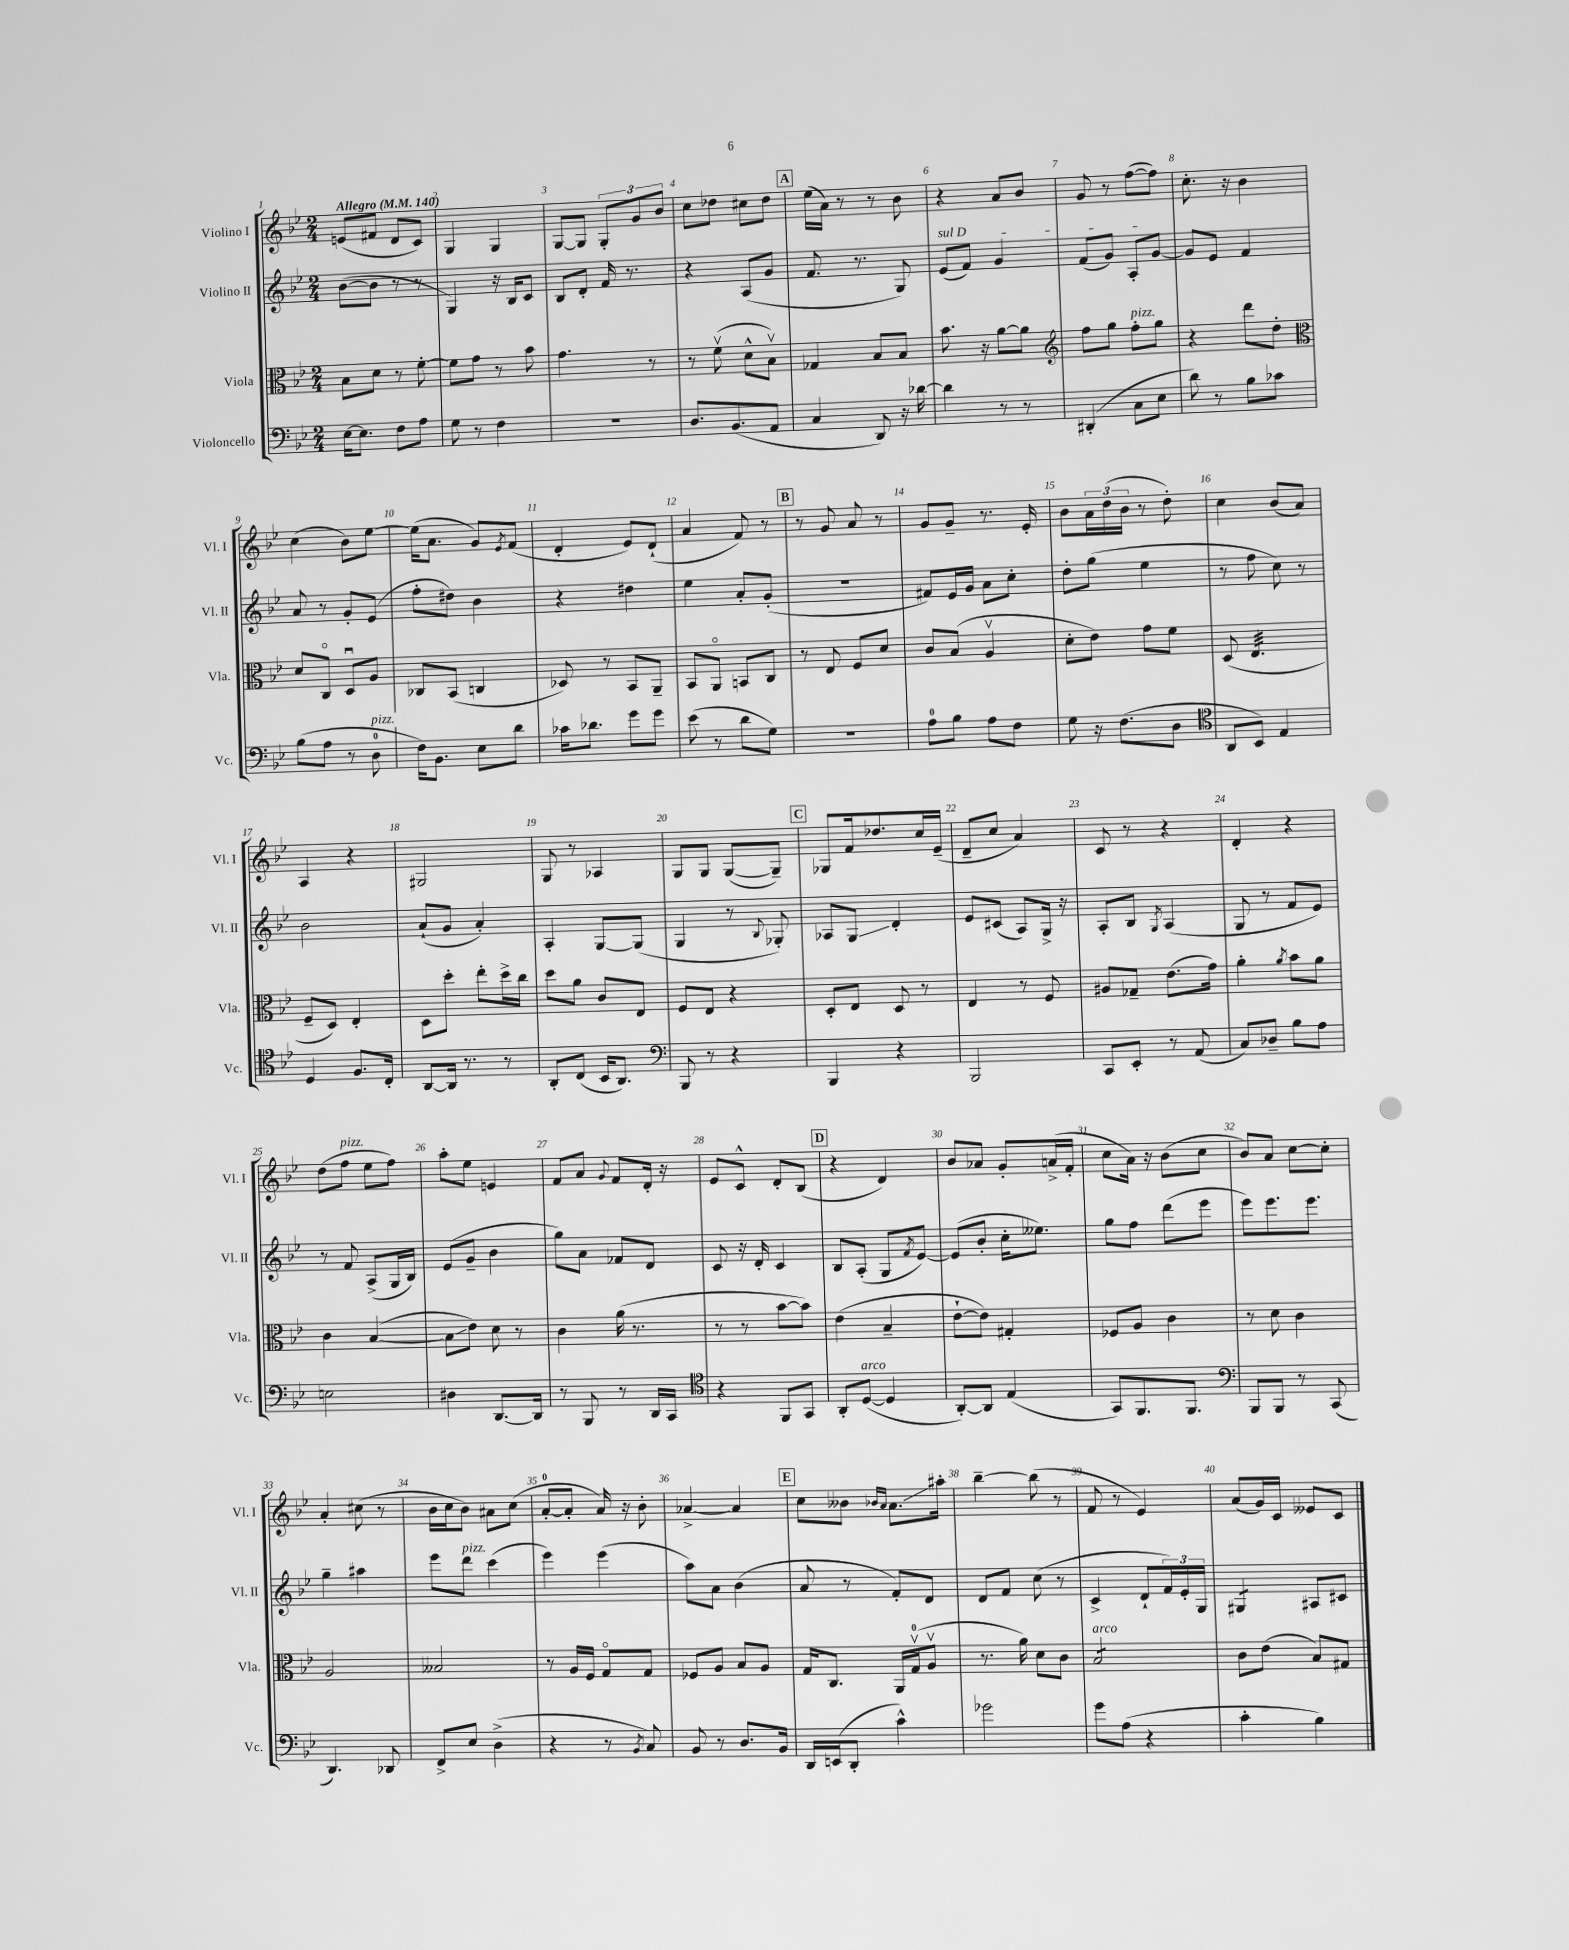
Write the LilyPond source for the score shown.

<<
\new StaffGroup <<
\new Staff = "s0" \with { instrumentName = "Violino I" shortInstrumentName = "Vl. I" } {
    \clef treble \key bes \major \numericTimeSignature \time 2/4 \tempo "Allegro" 4 = 140
    e'8( fis'8 d'8 c'8) |
    g4 g4 |
    g8~ g8 \tuplet 3/2 { g8-. g'8 bes'8 } |
    c''8 des''8 cis''8 des''8 |
    \mark \markup { \box "A" } ees''16( a'16) r8 r8 bes'8 |
    r4 a'8 bes'8 |
    g'8 r8 f''8~( f''8) |
    c''8.-. r16 bes'4 |
    c''4( bes'8) ees''8~ |
    ees''16( a'8. g'8) \acciaccatura { ees'8 } f'8( |
    d'4-. ees'8) d'8-!( |
    a'4 f'8) r8 |
    \mark \markup { \box "B" } r8 g'8 a'8 r8 |
    g'8 g'8-- r8. ees'16-. |
    bes'8 \tuplet 3/2 { a'16 d''16( bes'16 } r8 d''8-.) |
    c''4 bes'8( a'8) |
    a4 r4 |
    gis2 |
    g8 r8 aes4 |
    g8 g8 g8~( g8--) |
    \mark \markup { \box "C" } ges8 f'16 des''8. c''16 ees'16--( |
    d'8-- c''8 a'4) |
    c'8 r8 r4 |
    d'4-. r4 |
    d''8( f''8^\markup { \italic "pizz." } ees''8 f''8) |
    a''8-. ees''8 e'4 |
    f'8 a'8 \appoggiatura { g'8 } f'8 d'16-. r16 |
    ees'8 c'8-^ d'8-. bes8( |
    \mark \markup { \box "D" } r4 d'4) |
    bes'8 aes'8 g'8-. a'16->( f'16-. |
    c''8 a'16) r16 bes'8( c''8 |
    bes'8) a'8 c''8~ c''8-. |
    a'4-. cis''8( r8 |
    bes'16 c''16 bes'8) ais'8 c''8( |
    a'8-0~-. a'8-. a'16) r16 bes'8-. |
    aes'4~-> aes'4 |
    \mark \markup { \box "E" } c''8 beses'8 \grace { bes'16 a'16 } a'8.\glissando ais''16-. |
    bes''4~-- bes''8( r8 |
    f'8 r8 ees'4) |
    a'8( g'16) c'16 eeses'8 c'8 \bar "|." |
}
\new Staff = "s1" \with { instrumentName = "Violino II" shortInstrumentName = "Vl. II" } {
    \clef treble \key bes \major \numericTimeSignature \time 2/4
    bes'8~( bes'8 r8 r8 |
    g4) r16 bes16 c'8 |
    bes8 d'8-. f'16 r8. |
    r4 a8( g'8 |
    \mark \markup { \box "A" } f'8. r8. g8) |
    \once \override TextSpanner.bound-details.left.text = \markup { \italic "sul D" } ees'8\startTextSpan( f'8) g'4 |
    f'8( g'8) a8-. g'8~\stopTextSpan |
    g'8 ees'8 f'4 |
    a'8 r8 g'8-. ees'8( |
    f''8-. dis''8) bes'4 |
    r4 dis''4 |
    ees''4 a'8-. g'8-.( |
    \mark \markup { \box "B" } R2 |
    fis'8) ees'16 g'16 a'8 c''8-. |
    d''8-. g''8( ees''4 |
    r8 f''8 c''8) r8 |
    bes'2 |
    a'8-!( g'8 a'4-.) |
    a4-. g8~ g8( |
    g4 r8 \appoggiatura { bes8 } ges8-.) |
    \mark \markup { \box "C" } aes8 g8\glissando d'4-. |
    ees'8 cis'8( a8) g16-> r16 |
    a8-. bes8 \acciaccatura { g8 } a4( |
    g8 r8 f'8 ees'8) |
    r8 f'8 a8->( g16 bes16) |
    ees'8( g'8-- bes'4 |
    g''8) a'8 fes'8 d'8 |
    c'8 r16 d'16-. c'4 |
    \mark \markup { \box "D" } bes8 a8-.( g8 \acciaccatura { f'8 } ees'8~) |
    ees'8( bes'8-. c''16-. eeses''8.) |
    g''8 f''8 d'''8( ees'''8 |
    ees'''8) ees'''8. ees'''8. |
    g''4-- ais''4 |
    ees'''8 d'''8^\markup { \italic "pizz." } c'''4( |
    ees'''4) ees'''4( |
    a''8) a'8 bes'4( |
    \mark \markup { \box "E" } a'8 r8 f'8-.) d'8 |
    d'8 f'8 c''8( r8 |
    c'4-> d'8-! \tuplet 3/2 { f'16) ees'16-. g16 } |
    gis4:8 ais8 cis'8 \bar "|." |
}
\new Staff = "s2" \with { instrumentName = "Viola" shortInstrumentName = "Vla." } {
    \clef alto \key bes \major \numericTimeSignature \time 2/4
    bes8 d'8 r8 f'8~-. |
    f'8 g'8 r8 bes'8 |
    g'4. r8 |
    r8 f'8\upbow( d'8-^ bes8\upbow) |
    \mark \markup { \box "A" } ges4 bes8 bes8 |
    bes'8. r16 a'8~ a'8 |
    \clef treble f''8 g''8 f''8-.^\markup { \italic "pizz." } g''8 |
    r4 d'''8 d''8-. |
    \clef alto d'8 c8\flageolet d8\downbow a8 |
    ces8 bes,8( c4 |
    des8) r8 bes,8 a,8-- |
    bes,8 a,8\flageolet b,8 c8 |
    \mark \markup { \box "B" } r8 ees8 f8 d'8 |
    c'8 bes8( a4\upbow |
    d'8-. ees'8) g'8 f'8 |
    d8( ees4.:32 |
    f8-- d8) ees4-. |
    d8 d''8-. ees''8-. d''16-> c''16 |
    d''8 a'8 c'8 ees8 |
    f8 ees8 r4 |
    \mark \markup { \box "C" } d8-. ees8 d8 r8 |
    ees4 r8 f8 |
    ais8 ges8-- ees'8.( g'16) |
    a'4-. \acciaccatura { a'8 } bes'8 a'8 |
    c'4 bes4~( |
    bes8\glissando ees'8) d'8 r8 |
    c'4 a'16( r8. |
    r8 r8 bes'8~ bes'8) |
    \mark \markup { \box "D" } ees'4( bes4-- |
    ees'8~-! ees'8) gis4-. |
    fes8 a8 c'4 |
    r8 d'8 c'4 |
    a2 |
    beses2 |
    r8 a16 f16 g8\flageolet g8 |
    fes8 a8 bes8 a8 |
    \mark \markup { \box "E" } g16 c8. a,16 g16-0\upbow( a8\upbow |
    r8. a'16) d'8 c'8 |
    bes2:8^\markup { \italic "arco" } |
    c'8 ees'8( bes8) gis8 \bar "|." |
}
\new Staff = "s3" \with { instrumentName = "Violoncello" shortInstrumentName = "Vc." } {
    \clef bass \key bes \major \numericTimeSignature \time 2/4
    ees16~ ees8. f8 a8 |
    g8 r8 f4 |
    R2 |
    d8. bes,8.( a,8 |
    \mark \markup { \box "A" } c4 d,8) r16 des'16~ |
    des'4 r8 r8 |
    dis,4-.( c8 ees8 |
    d'8) r8 bes8 ces'8 |
    bes8( a8 r8 d8-0^\markup { \italic "pizz." } |
    f16) bes,8. ees8 d'8 |
    ces'16 des'8. g'8 g'8 |
    ees'8( r8 d'8 g8) |
    \mark \markup { \box "B" } r2 |
    a8-0 bes8 a8 f8 |
    g8 r16 f8.( d8 |
    \clef tenor a,8 bes,8) ees4 |
    d4 f8. c16-. |
    a,8~ a,16 r8. r8 |
    a,8-. c8( bes,16 a,8.) |
    \clef bass bes,,8 r8 r4 |
    \mark \markup { \box "C" } bes,,4 r4 |
    bes,,2 |
    c,8 ees,8-. r8 a,8( |
    c8) des8-- bes8 a8 |
    e2 |
    dis4 d,8.~ d,16 |
    r8 bes,,8 r8 d,16 c,16 |
    \clef tenor r4 f,8 g,8 |
    \mark \markup { \box "D" } a,8-. d8~^\markup { \italic "arco" }( d4 |
    a,8~-.) a,8 ees4( |
    g,8) f,8. f,8. |
    \clef bass bes,,8 bes,,8 r8 c,8( |
    d,4.) des,8 |
    f,8-> ees8 d4->( |
    r4 r8 \acciaccatura { bes,8 } c8) |
    bes,8 r8 d8. bes,16 |
    \mark \markup { \box "E" } d,16 e,16( d,8-. c'4-^) |
    ges'2 |
    g'8 a8( r4 |
    c'4-. bes4) \bar "|." |
}
>>
>>
\layout { \context { \Score \override BarNumber.break-visibility = ##(#f #t #t) barNumberVisibility = #all-bar-numbers-visible } }
